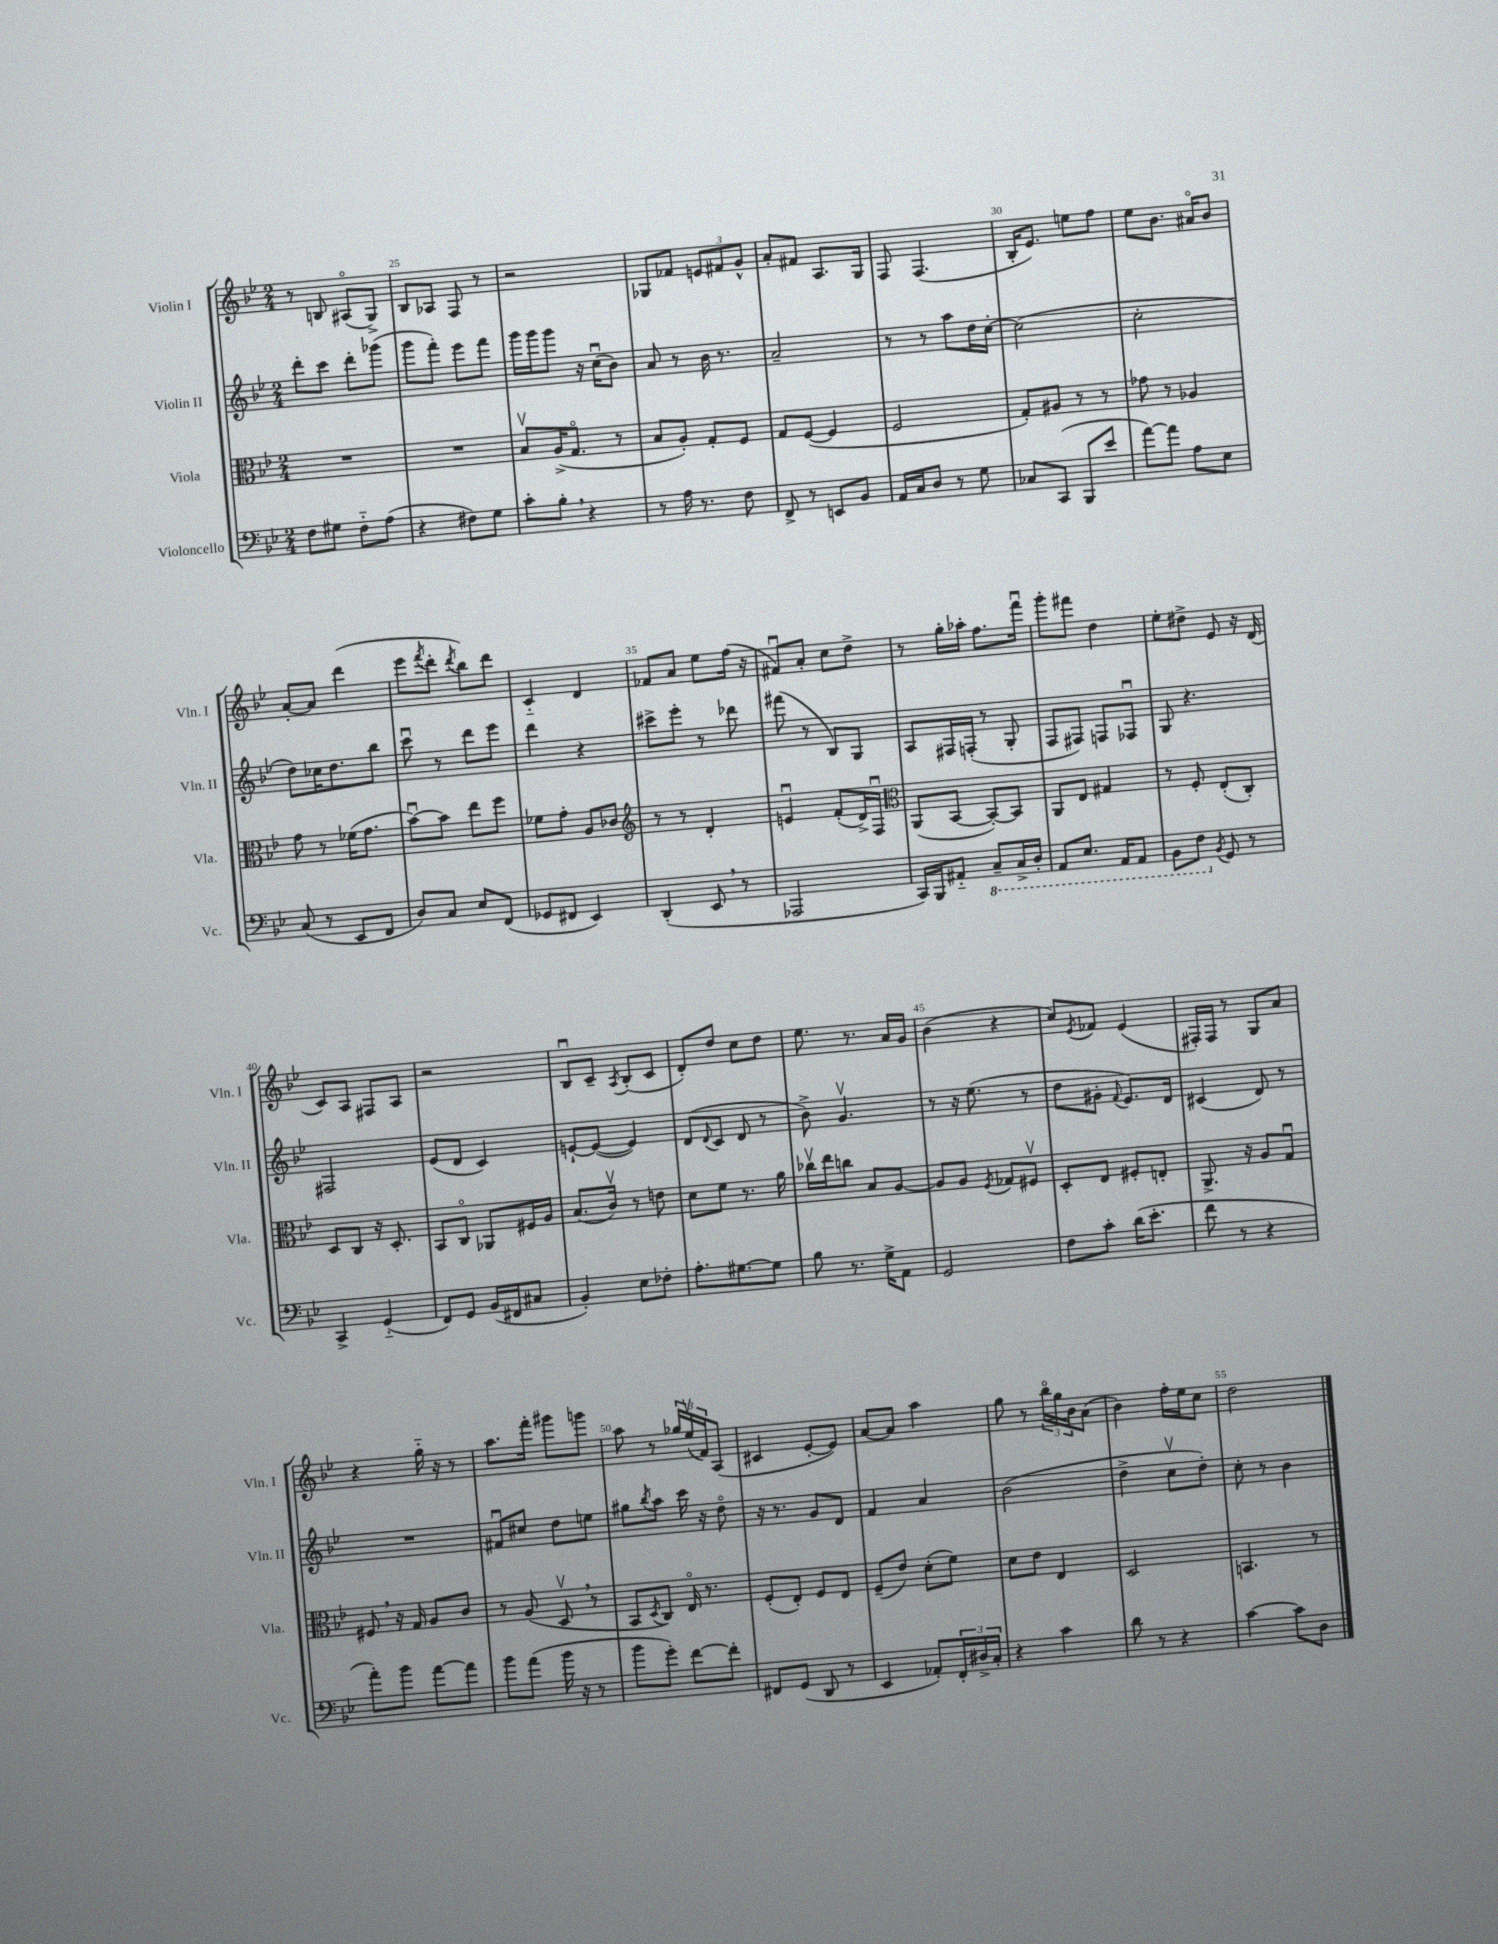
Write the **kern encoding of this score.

**kern	**kern	**kern	**kern
*staff4	*staff3	*staff2	*staff1
*clefF4	*clefC3	*clefG2	*clefG2
*k[b-e-]	*k[b-e-]	*k[b-e-]	*k[b-e-]
*M2/4	*M2/4	*M2/4	*M2/4
8F	2r	8ddd'	8r
8G#	.	8ccc	8B
8F'~	.	8ddd'	(8A#o
(8A	.	(8ggg-	8G^)
=	=	=	=
4r	2r	8ggg	8B-
.	.	8fff')	8A-
8F#)	.	8eee-	8F
8G	.	8fff	8r
=	=	=	=
8c'	8B-v	16ggg	2r
.	.	16ggg	.
8B-'	(16A^	8ggg	.
.	8.Go	.	.
4r	.	16r	.
.	.	(16ccu	.
.	8r	8b-)	.
=	=	=	=
8r	8B-	8a	8G-
16A	8A')	8r	8f-
8.r	.	.	.
.	8G'	16b-	12e
.	.	8.r	.
.	.	.	12f#
8F	8F	.	.
.	.	.	12g^^
=	=	=	=
8FF^	8G	2a~	8a'
8r	([8F	.	8f#
8EE	4F]	.	8.A
8BB-	.	.	.
.	.	.	16G
=	=	=	=
16AA	2F	8r	8F
16C	.	.	.
8D	.	8r	(4.F
8r	.	8aa	.
8G	.	16dd	.
.	.	[16cc'	.
=	=	=	=
8C-	8G')	(2cc]	16B-'
.	.	.	8.e-)
(8CC	8A#	.	.
8BBB-	8r	.	8ee
8e-	8r	.	8ff
=	=	=	=
[8a)	8g-	2cc'	8ee-
8a]	8r	.	8.b-
8A	4A-	.	.
.	.	.	16a#o
8E-	.	.	8b-
=	=	=	=
(8C	8g	8dd)	[8a'
8r	8r	16cc-	8a]
.	.	8.dd	.
8EE-	(16f-	.	(4ddd
.	8.g	.	.
8FF	.	8bb-	.
=	=	=	=
8D)	[8b-u)	8cccu	8eee-
.	.	.	8qfff
8C	8b-]	8r	8ddd'
.	.	.	8qddd
8E-	8ee-	8ddd	8bb-)
(8FF	8ff	8eee-	8ddd
=	=	=	=
8GG-	8f-	4ddd	4c'~
8FF#	8g'	.	.
4EE-)	8A	4r	4d
.	8c-	.	.
=	=	=	=
*	*clefG2	*	*
(4DD'	8r	8ccc#^	8f-
.	8r	8eee-'	8a
8EE-	4d'	8r	8ee-
8r	.	8ddd-	(16ff
.	.	.	16r
=	=	=	=
2AAA-	4eu	(8fff#	8f#u)
.	.	8r	8a'
.	(8f'	8B-)	8cc
.	16d^)	8G	8dd^
.	16Fu	.	.
=	=	=	=
*	*clefC3	*	*
16CC)	(8AA	8A	8r
16BBB-	.	.	.
8AA#'~	[8BB-	16F#	16gg'
.	.	(16F'	16aa-'
8CC~	8BB-'_)	8r	8.ff
16CC^	8BB-]	8G'	.
16DD'	.	.	16fffu
=	=	=	=
8AAA	8AA	8F	8ggg'
8.EE-	8E-	8F#)	8fff#
.	4G#	8F	4dd
16AAA	.	.	.
8AAA	.	8F-u	.
=	=	=	=
8BBB-	8r	8G	8ee-'
8FF	8F'	4.r	8dd#^
8qBB-	.	.	.
8GG	(8E-'	.	8e-
8r	8C')	.	16r
.	.	.	(16d
=	=	=	=
4CC^	8D	2F#	8c)
.	8C	.	8A
(4GG'~	16r	.	8F#
.	8.D'	.	.
.	.	.	8A
=	=	=	=
8FF)	8BB-	(8e-	2r
8GG	8Co	8d	.
(16BB-	8AA-	4c)	.
16FF#	.	.	.
8C#	16F#	.	.
.	16A	.	.
=	=	=	=
4BB-')	(8.B-	[8e`	8B-u
.	.	(8e_	8c~
.	16cv)	.	.
.	.	.	8qA
8E-	8r	4e])	(8B-'
8F-'	8e	.	8c
=	=	=	=
8.A'	8d	(8d	8d')
.	.	8qqd	.
.	8f	8c	8dd
[8.G#	.	.	.
.	8.r	8d	8cc
8G#]	.	8r	8dd
.	16a	.	.
=	=	=	=
8B-	16cc-v	8b-^)	8.ee-
.	16ee-	.	.
8.r	8cc	4.gv	.
.	.	.	8.r
.	8B-	.	.
16G^	.	.	.
8AA	[8A	.	16a
.	.	.	16g
=	=	=	=
2GG	8A]	8r	(4b-
.	8A	16r	.
.	.	(8.ee-	.
.	8qF	.	.
.	8G-	.	4r
.	8F#v	8r	.
=	=	=	=
8F	8D'	8dd	8cc)
.	.	.	8qe-
8c'	8E-	8g#'	8f-
.	.	8qqf	.
(16d	8F#'	8.e-)	(4e-
8.e-'	.	.	.
.	8E'	.	.
.	.	16d	.
=	=	=	=
8f	8.AA^	(4c#	16F#')
.	.	.	16F#
8r	.	.	8r
.	16r	.	.
4r	8A	8d)	8G
.	8Gu	8r	8a
=	=	=	=
8a')	8F#	2r	4r
8b-	16r	.	.
.	16G	.	.
[8a	8A	.	16gg'~
.	.	.	16r
8a]	8c	.	8r
=	=	=	=
8b-	8r	8f#u	8.aa
(8a	(8A	8cc#	.
.	.	.	16fff'
16b-	8Dv	8dd	8ggg#
16r	.	.	.
8r	8r	8ee	8ggg
=	=	=	=
8b-	8BB-	8gg#	8aa
.	8qD	8qbb-	.
8g')	8C)	8aa	8r
[8f	16E-o	16ccc	24gg-
.	.	.	(24ee-v
.	8.r	16r	.
.	.	.	24f)
8f']	.	8ddo	(8A
=	=	=	=
8FF#	(8F'	16r	4c#
.	.	8.r	.
(8GG	8E-')	.	.
8DD	8F	8g	[8e-'
8r	8E-	8d	8e-])
=	=	=	=
4EE-	(8F~	4f	[8a
.	8e-)	.	8a]
8AA-')	(8d'	4a	4aa
24FF'	8f)	.	.
24D#^	.	.	.
24C'	.	.	.
=	=	=	=
4r	8d	(2b-	8gg
.	8e-	.	8r
4c	4E-	.	24bb-o
.	.	.	24gg
.	.	.	24b-
.	.	.	(8a
=	=	=	=
8d	2D	4dd^	4b-)
8r	.	.	.
4r	.	8ccv	16ff'
.	.	.	16ee-
.	.	8dd')	8cc
=	=	=	=
[4c	4.BB	8cc'	2dd
.	.	8r	.
8c]	.	4b-	.
8D	8r	.	.
==	==	==	==
*-	*-	*-	*-
